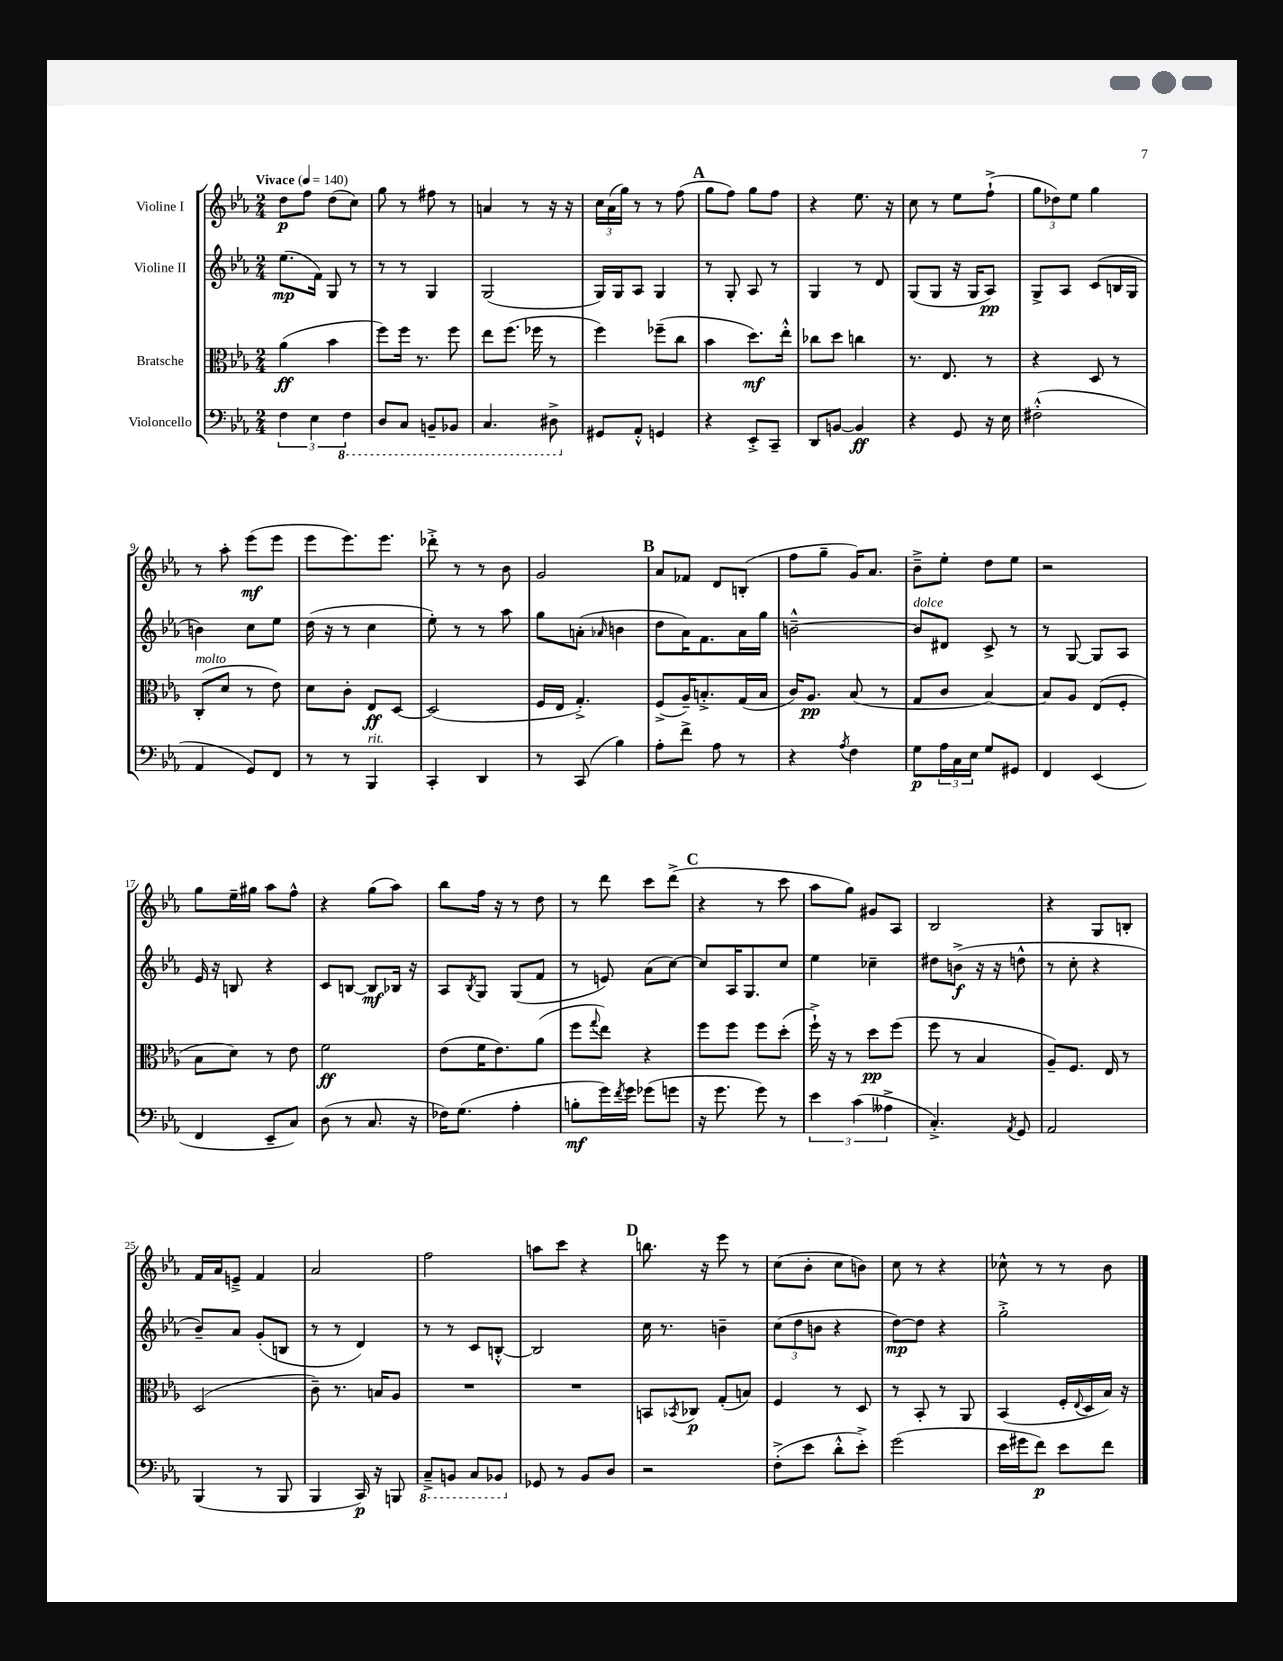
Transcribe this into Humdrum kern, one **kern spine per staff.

**kern	**kern	**kern	**kern
*staff4	*staff3	*staff2	*staff1
*clefF4	*clefC3	*clefG2	*clefG2
*k[b-e-a-]	*k[b-e-a-]	*k[b-e-a-]	*k[b-e-a-]
*M2/4	*M2/4	*M2/4	*M2/4
*MM140	*MM140	*MM140	*MM140
6F	(4a-	(8.ee-	8dd
.	.	.	8ff
6E-	.	.	.
.	.	16f)	.
.	4b-	8G	(8dd
6FF	.	.	.
.	.	8r	8cc)
=	=	=	=
8DD	8ff)	8r	8gg
8CC	16ff	8r	8r
.	8.r	.	.
8BBB~	.	4G	8ff#
8BBB-	8ff	.	8r
=	=	=	=
4.CC	8ee-	(2G	4a
.	(8.ff	.	.
.	.	.	8r
.	16ff-	.	.
8DD#^	8r	.	16r
.	.	.	16r
=	=	=	=
8GG#	4ff)	16G)	24cc
.	.	.	(24a-
.	.	16G	.
.	.	.	24gg)
8AA-'^^	.	8A-	8r
4GG	(8ff-~	4G	8r
.	8cc	.	(8ff
=	=	=	=
4r	4b-	8r	8gg
.	.	8G'	8ff)
8EE-'^	8.dd)	8A-	8gg
8CC~	.	8r	8ff
.	16ee-'^^	.	.
=	=	=	=
8DD	8cc-	4G	4r
[8BB	8dd	.	.
4BB]	4cc	8r	8.ee-
.	.	8d	.
.	.	.	16r
=	=	=	=
4r	8.r	(8G	8cc
.	.	8G	8r
.	8.E-	.	.
8GG	.	16r	8ee-
.	.	16G	.
16r	8r	8A-)	(8ff`^
16E-	.	.	.
=	=	=	=
(2F#'^^	4r	8G^	12gg
.	.	.	12dd-)
.	.	8A-	.
.	.	.	12ee-
.	8D	(8c	4gg
.	8r	16B	.
.	.	16G	.
=	=	=	=
4AA-	(8C'	4b)	8r
.	8d	.	8aa-'
8GG)	8r	8cc	(8eee-
8FF	8e-)	8ee-	8eee-
=	=	=	=
8r	8d	(16dd	8eee-
.	.	16r	.
8r	8c'	8r	8.eee-)
4BBB-	8E-	4cc	.
.	.	.	8.eee-
.	[8D	.	.
=	=	=	=
4CC'	(2D]	8ee-')	8ddd-'^
.	.	8r	8r
4DD	.	8r	8r
.	.	8aa-	8b-
=	=	=	=
8r	16F	8gg	2g
.	16E-	.	.
(8CC	4.G'^)	(8a'	.
.	.	16qqa-	.
4B-)	.	4b	.
=	=	=	=
8A-'	(8F^	8dd	8a-
8f^	16A-~)	16a-)	8f-
.	8.B'^	8.f	.
8A-	.	.	8d
8r	(16G	16a-	(8B'
.	16B	16gg	.
=	=	=	=
4r	16c)	[2b~^^	8ff
.	8.A-	.	.
.	.	.	8gg~
8qA-	.	.	.
4F	(8B-	.	16g)
.	.	.	8.a-
.	8r	.	.
=	=	=	=
8G	8G	8b]	8b-~^
24A-	8c	8d#	8ee-'
24C	.	.	.
24E-	.	.	.
8G	[4B-)	8c^	8dd
8GG#	.	8r	8ee-
=	=	=	=
4FF	8B-]	8r	2r
.	8A-	[8G	.
(4EE-	(8E-	8G]	.
.	8F'	8A-	.
=	=	=	=
4FF	8B-	16e-	8gg
.	.	16r	.
.	8d)	8B	16ee-~
.	.	.	16gg#
8EE-~	8r	4r	8aa-
8C)	8e-	.	8ff^^
=	=	=	=
(8D	2f	8c	4r
8r	.	[8B	.
8.C	.	8B]	(8gg
.	.	16B-	8aa-)
16r	.	16r	.
=	=	=	=
16F-)	(8e-	8A-	8bb-
(8.G	.	.	.
.	.	8qB-	.
.	16f	8G	16ff
.	8.e-)	.	16r
4A-'	.	(8G	8r
.	(8a-	8f	8dd
=	=	=	=
8B'	8ff	8r	8r
.	8qqgg	.	.
16g)	8ee-)	8e)	8ddd
8qf	.	.	.
16g	.	.	.
(8g-	4r	(8a-	8ccc
8g	.	[8cc)	(8ddd^
=	=	=	=
16r	8ff	8cc]	4r
8.g	.	.	.
.	8ff	16A-	.
.	.	8.G	.
8g)	8ff	.	8r
8r	(8dd'	8cc	8ccc
=	=	=	=
6e-	16ff`^)	4ee-	8aa-
.	16r	.	.
.	8r	.	8gg)
(6c	.	.	.
.	8dd	4cc-~	8g#
6A--^	.	.	.
.	(8ff	.	8A-
=	=	=	=
4.C'^)	8ff	8dd#	2B-
.	8r	(8b^	.
.	4B-	16r	.
.	.	16r	.
8qAA-	.	.	.
8GG	.	8dd^^	.
=	=	=	=
2AA-	8A-~)	8r	4r
.	8.F	8cc'	.
.	.	4r	8G
.	16E-	.	.
.	8r	.	8B'
=	=	=	=
(4BBB-	(2D	8b-~)	16f
.	.	.	16a-
.	.	8a-	8e~^
8r	.	(8g'	4f
8BBB-	.	8B	.
=	=	=	=
4BBB-	8c~)	8r	2a-
.	8.r	8r	.
16CC)	.	4d)	.
16r	16B	.	.
8BBB	8A-	.	.
=	=	=	=
8CC~^	2r	8r	2ff
8BBB	.	8r	.
8CC	.	8c	.
8BBB-	.	[8B'^^	.
=	=	=	=
8GG-	2r	2B]	8aa
8r	.	.	8ccc
8BB-	.	.	4r
8D	.	.	.
=	=	=	=
2r	8BB	16cc	8.bb
.	.	8.r	.
.	8qBB-	.	.
.	8C-	.	.
.	.	.	16r
.	(8G'	4b~	8eee-
.	8B)	.	8r
=	=	=	=
(8F'^	4F	(12cc	(8cc
.	.	12dd	.
8e-	.	.	8b-'
.	.	12b	.
8d'^^	8r	4r	8cc
8e-'^)	8D	.	8b)
=	=	=	=
(2g	8r	[8dd)	8cc
.	8BB-'	8dd]	8r
.	8r	4r	4r
.	8AA-	.	.
=	=	=	=
16e-	(4BB-	2gg'^	8cc-^^
16g#	.	.	.
8f)	.	.	8r
8e-	16F'	.	8r
.	8qqE-	.	.
.	16D	.	.
8f	16B-)	.	8b-
.	16r	.	.
==	==	==	==
*-	*-	*-	*-
